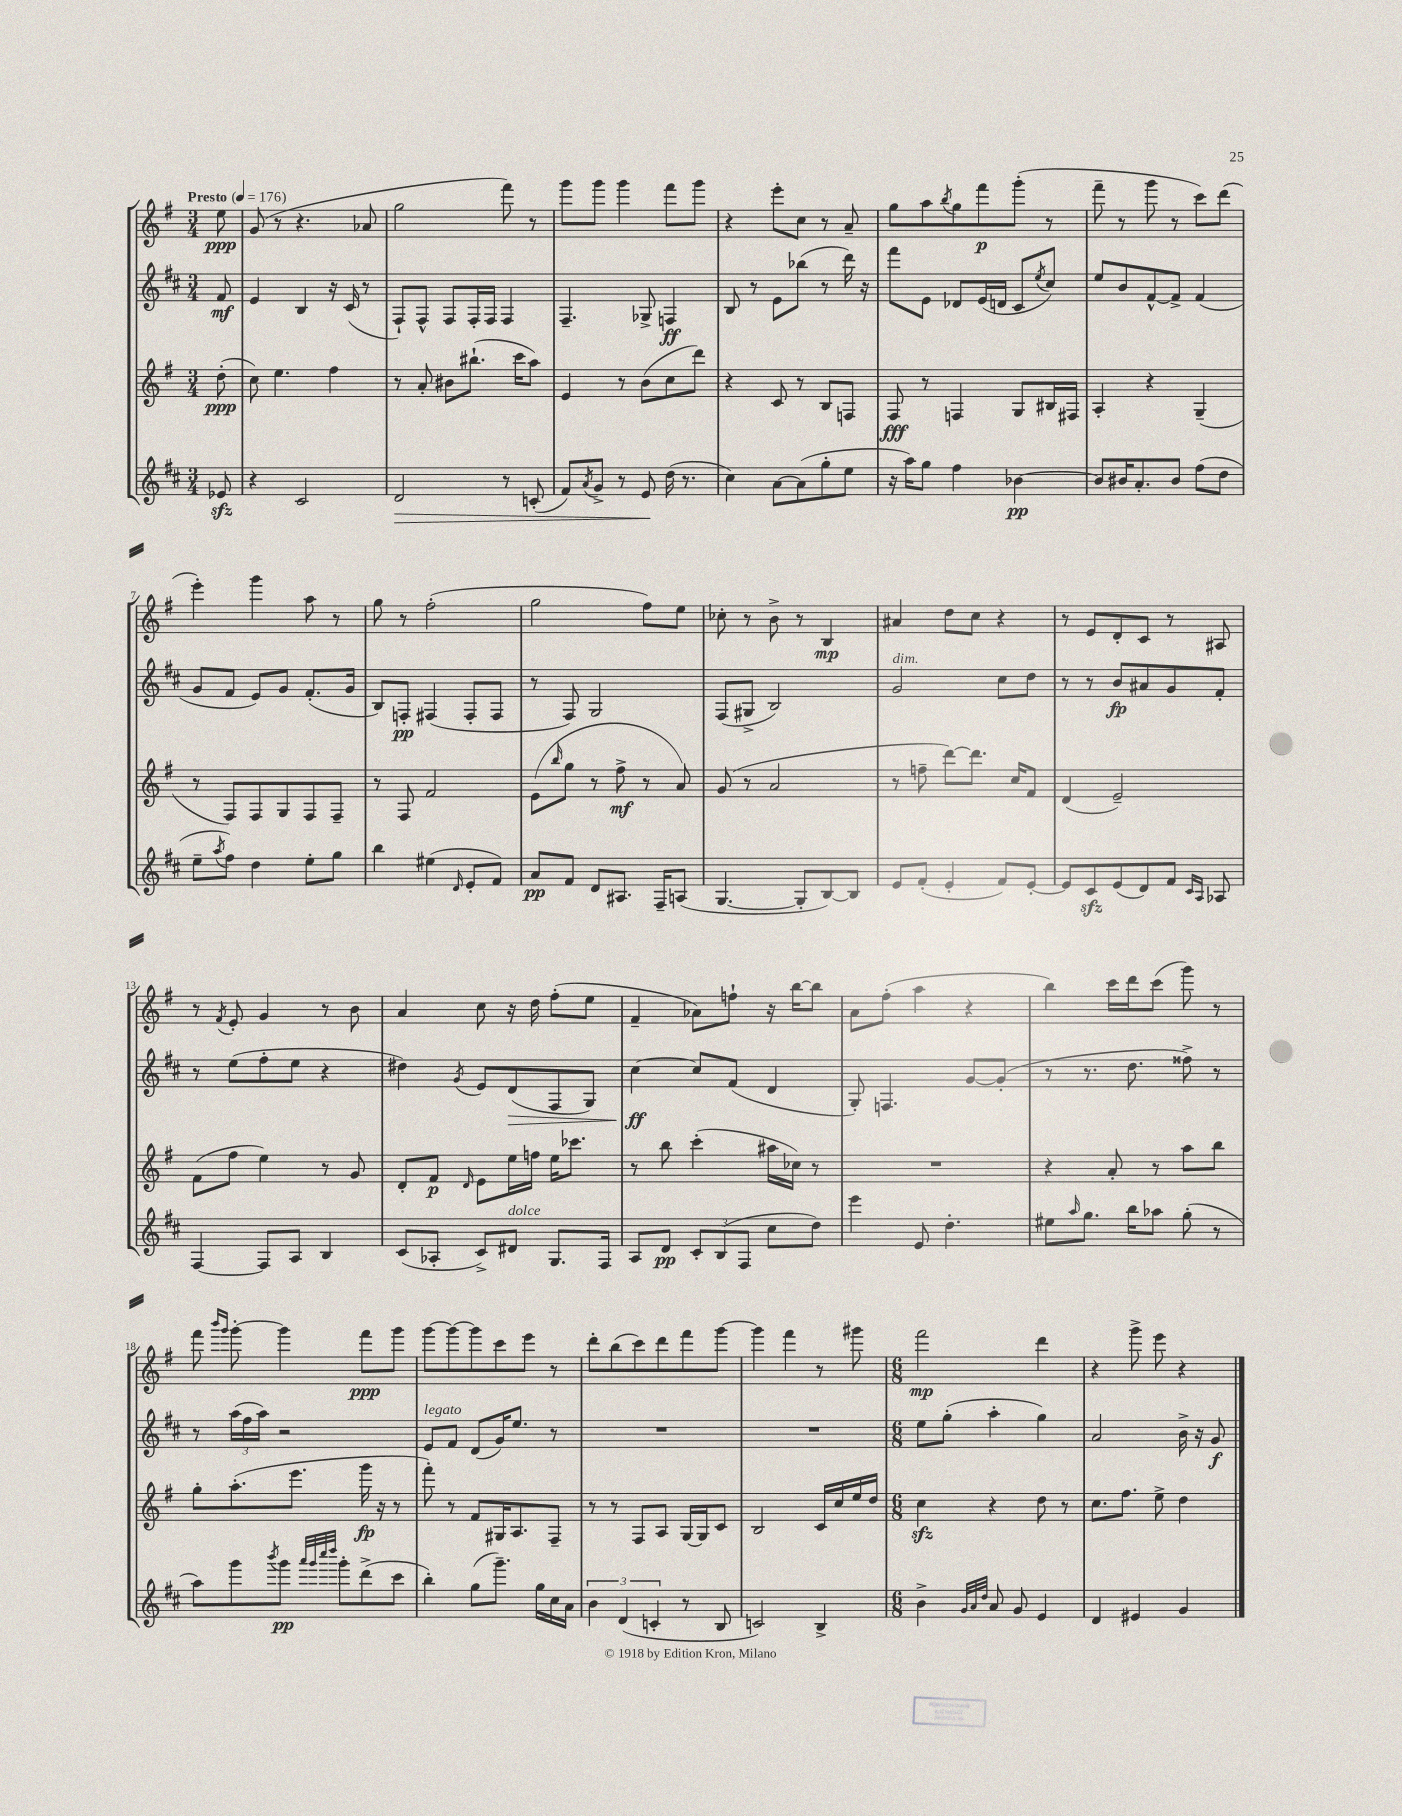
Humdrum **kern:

**kern	**kern	**kern	**kern
*staff4	*staff3	*staff2	*staff1
*clefG2	*clefG2	*clefG2	*clefG2
*k[f#c#]	*k[f#]	*k[f#c#]	*k[f#]
*M3/4	*M3/4	*M3/4	*M3/4
*MM176	*MM176	*MM176	*MM176
8e-	(8dd'	8f#	8ee
=	=	=	=
4r	8cc)	4e	(8g
.	4.ee	.	8r
2c#	.	4B	4.r
.	4ff#	16r	.
.	.	(16c#	.
.	.	8r	8a-
=	=	=	=
2d	8r	8F#`)	2gg
.	8a'	8F#^^	.
.	8b#	8F#	.
.	(8.bb#`	16F#'	.
.	.	16F#	.
8r	.	4F#	8fff#)
.	16ccc	.	.
(8c'	8aa)	.	8r
=	=	=	=
8f#)	4e	4.F#~	8ggg
8qa	.	.	.
8g^	.	.	8ggg
8r	8r	.	4ggg
8e	(8b	8G-^	.
(16dd	8cc	4F	8fff#
8.r	.	.	.
.	8ddd)	.	8ggg
=	=	=	=
4cc#)	4r	8B	4r
.	.	8r	.
[8a	8c	8e	8eee'
(8a]	8r	(8bb-	8cc
8gg'	8B	8r	8r
8ee	8F	16ddd)	8a~
.	.	16r	.
=	=	=	=
16r	8F#	8fff#	8gg
16aa)	.	.	.
8gg	8r	8e	8aa
.	.	.	8qbb
4ff#	4F	8d-	8gg
.	.	(16e	8fff#
.	.	16d	.
[4b-	8G	8c#	(8ggg'
.	.	8qee	.
.	16B#	8cc#)	8r
.	16F#	.	.
=	=	=	=
8b-]	4A'	8ee	8fff#~
16b#	.	8b	8r
8.a'	.	.	.
.	4r	[8f#^^	8ggg
8b#	.	8f#^]	8r
(8ff#	(4G~	(4f#	8ccc)
8dd	.	.	(8ddd
=	=	=	=
8ee~	8r	8g	4eee')
8qaa	.	.	.
8ff#)	8F#)	8f#	.
4dd	8F#	8e)	4ggg
.	8G	8g	.
8ee'	8F#	(8.f#'	8aa
8gg	8F#~	.	8r
.	.	16g	.
=	=	=	=
4bb	8r	8B)	8gg
.	8F#	8F'	8r
(4ee#	2f#	(4F#	(2ff#'
16qqd	.	.	.
8e'	.	8F#'	.
8f#)	.	8F#	.
=	=	=	=
8a	(8e	8r	2gg
.	16qqbb	.	.
8f#	8gg	8F#)	.
8d	8r	2G	.
8.A#	8ff#^	.	.
.	8r	.	8ff#)
16F#~	.	.	.
(8A	8a)	.	8ee
=	=	=	=
[4.G	(8g	(8F#	8cc-'
.	8r	8G#^	8r
.	2a	2B)	8b^
8G']	.	.	8r
[8B)	.	.	4B
8B]	.	.	.
=	=	=	=
8e	8r	2g	4a#
(8f#'	8ff~	.	.
4e'	[8ddd)	.	8dd
.	8.ddd]	.	8cc
8f#)	.	8cc#	4r
.	16cc	.	.
[8e'	8f#	8dd	.
=	=	=	=
8e]	(4d	8r	8r
8c#	.	8r	8e
(8e	2e~)	8b	8d'
8d)	.	8a#	8c
8f#	.	8g	8r
16qqc#	.	.	.
16qqA	.	.	.
8A-	.	8f#'	8A#
=	=	=	=
[4F#	(8f#	8r	8r
.	.	.	8qf#
.	8ff#	(8ee	8e'
8F#]	4ee)	8ff#'	4g
8A	.	8ee	.
4B	8r	4r	8r
.	8g	.	8b
=	=	=	=
(8c#	8d'	4dd#)	4a
8A-'	8f#	.	.
.	16qqd	8qg	.
8c#^)	8e	8e	8cc
8d#	16ee	(8d	16r
.	16ff	.	16dd
8.G	16ee	8F#	(8ff#'
.	8.ccc-	.	.
.	.	8G)	8ee
16F#	.	.	.
=	=	=	=
8A	8r	[4cc#	4f#~
8d	8bb	.	.
12c#'	(4ccc'	8cc#]	8a-)
(12B	.	.	.
.	.	(8f#	8ff`
12F#	.	.	.
8cc#	16aa#	4d	16r
.	16cc-)	.	[16bb
8dd)	8r	.	8bb]
=	=	=	=
4eee	2.r	8G')	8a
.	.	4.F	(8ff#'
8e	.	.	4aa
4.dd'	.	.	.
.	.	[8g	4r
.	.	(8g']	.
=	=	=	=
8ee#	4r	8r	4bb)
16qqaa	.	.	.
8.gg	.	8.r	.
.	8a'	.	16ccc
16bb	.	8.dd	16ddd
8aa-	8r	.	(8ccc
(8gg'	8aa	8ff##^)	8ggg)
8r	8bb	8r	8r
=	=	=	=
8aa)	8gg'	8r	8fff#
.	.	.	16qqbbb
.	.	.	16qqggg
8ggg	(8.aa'	(24aa	[8ggg'
.	.	24ff#	.
.	.	24aa)	.
8qbbb	.	.	.
8ggg	.	2r	4ggg]
.	8.eee	.	.
32qqaaa	.	.	.
32qqggg	.	.	.
32qqcccc#	.	.	.
32qqdddd	.	.	.
8ggg'	.	.	.
(8ddd^	16ggg	.	8fff#
.	16r	.	.
8ccc#	8r	.	8ggg
=	=	=	=
4bb')	8fff#')	8e	[8ggg
.	8r	8f#	8ggg_
(8gg	8f#	(8d	8ggg]
8.ggg~)	16G#	16g)	8ccc
.	8.A	8.ee	.
.	.	.	8eee
16gg	.	.	.
16cc#	8F#~	8r	8r
16a	.	.	.
=	=	=	=
6b	8r	2.r	8ddd'
.	8r	.	(8bb
(6d	.	.	.
.	8F#	.	8ccc)
6c'	.	.	.
.	8A	.	8ddd
8r	[16G	.	8fff#
.	16G]	.	.
8B	8c	.	[8ggg
=	=	=	=
2c)	2B	2.r	4ggg]
.	.	.	4fff#
4B^	16c	.	8r
.	16cc	.	.
.	16ee	.	8ggg#
.	16dd	.	.
=	=	=	=
*M6/8	*M6/8	*M6/8	*M6/8
4b^	4cc	8ee	2fff#
.	.	(8gg'	.
32qqg	.	.	.
32qqa	.	.	.
32qqdd	.	.	.
8a	4r	4aa'	.
8g	.	.	.
4e	8dd	4gg)	4ddd
.	8r	.	.
=	=	=	=
4d	8.cc	2a	4r
.	8.ff#	.	.
4e#	.	.	8ggg^
.	8ee^	.	8eee
4g	4dd	16b^	4r
.	.	16r	.
.	.	8g	.
==	==	==	==
*-	*-	*-	*-
